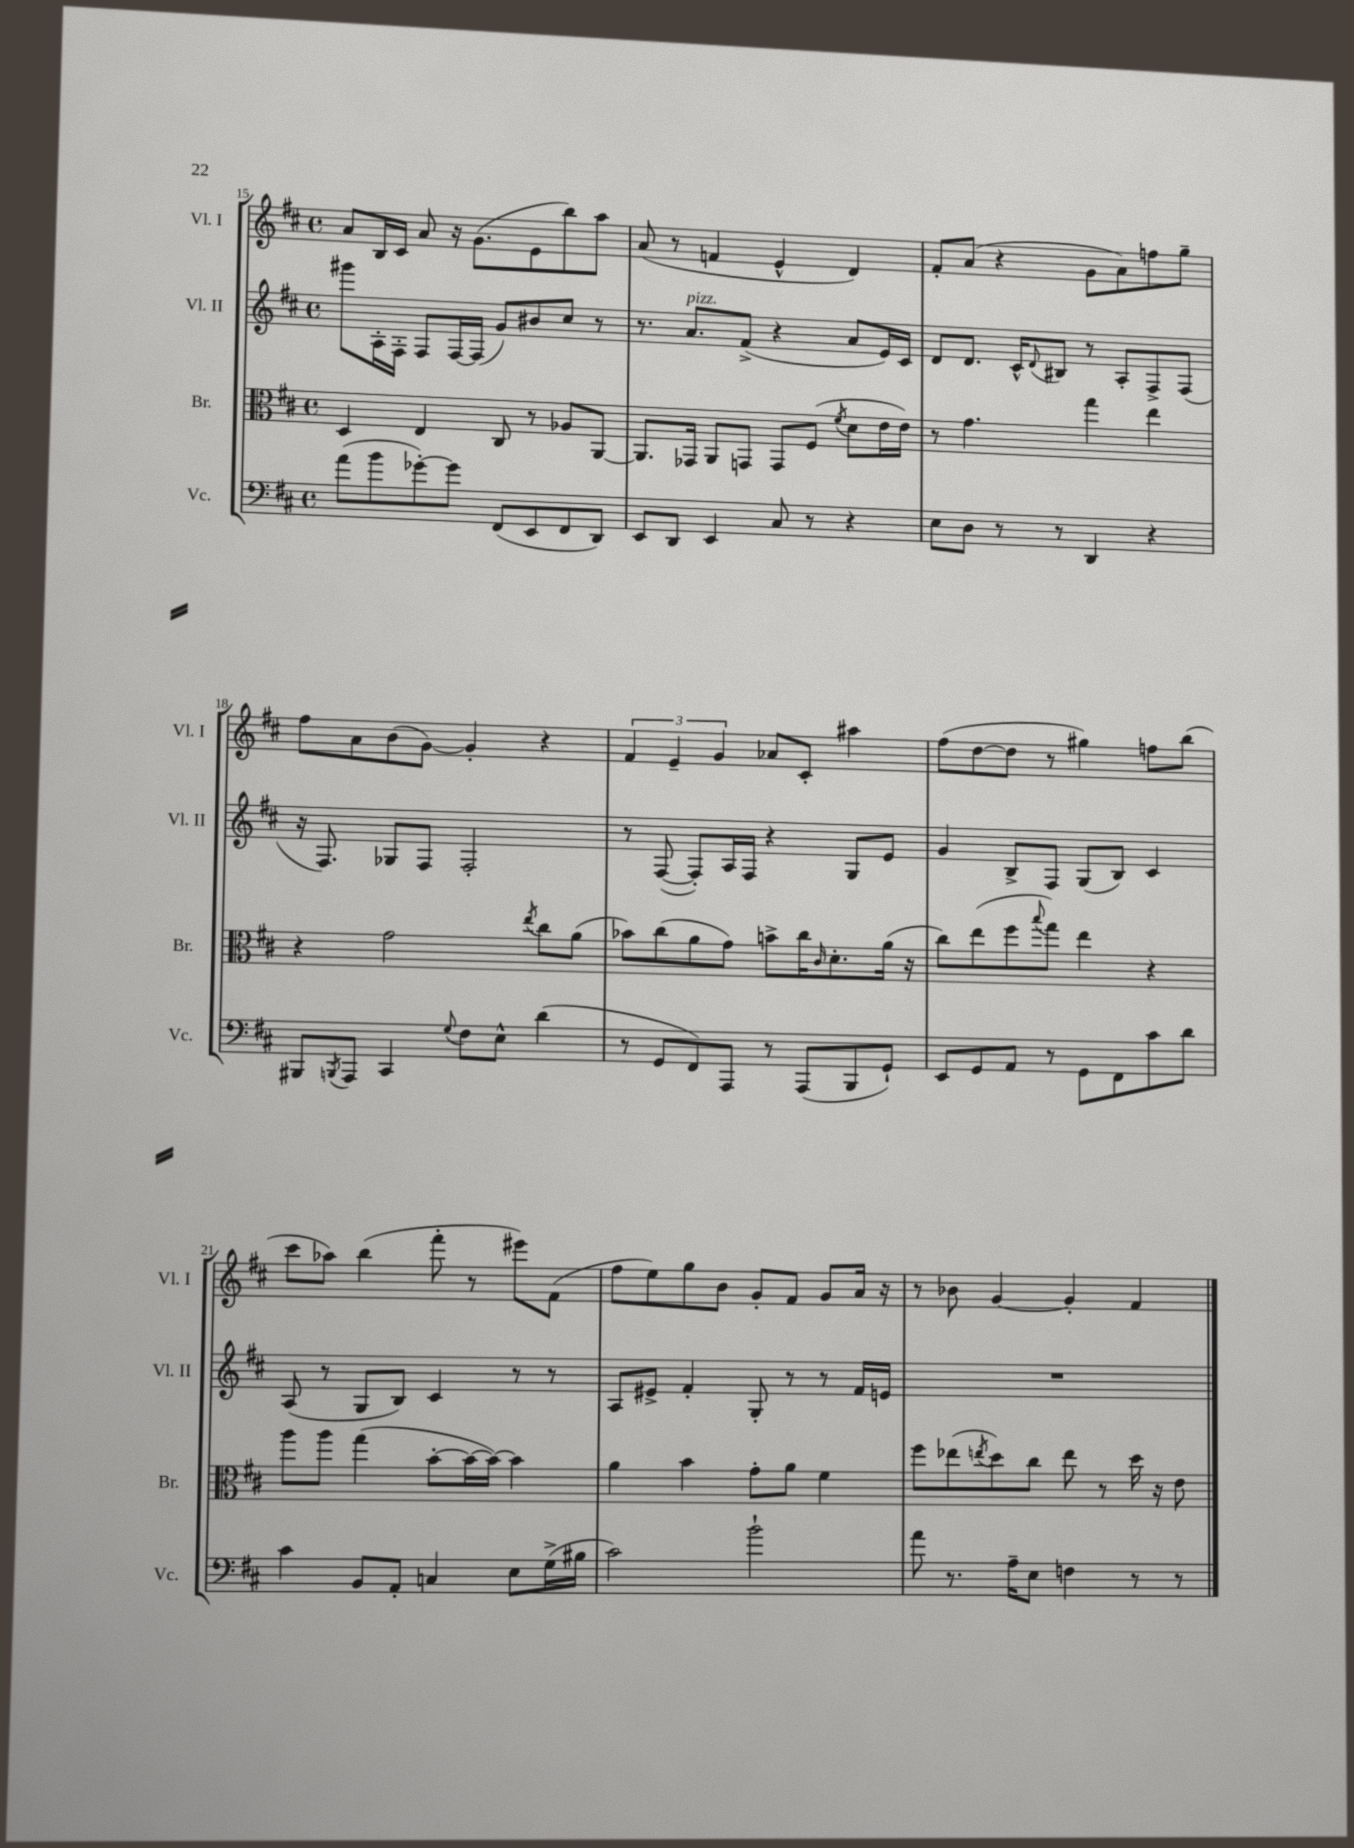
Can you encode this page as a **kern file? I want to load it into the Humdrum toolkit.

**kern	**kern	**kern	**kern
*part4	*part3	*part2	*part1
*staff4	*staff3	*staff2	*staff1
*I"Vc.	*I"Br.	*I"Vl. II	*I"Vl. I
*I'Vc.	*I'Br.	*I'Vl. II	*I'Vl. I
*clefF4	*clefC3	*clefG2	*clefG2
*k[f#c#]	*k[f#c#]	*k[f#c#]	*k[f#c#]
*M4/4	*M4/4	*M4/4	*M4/4
*met(c)	*met(c)	*met(c)	*met(c)
=15	=15	=15	=15
(8a\L	4D/	8ggg#X\L	8a/L
8b\	.	16A'\L	16B/L
.	.	16F#'\JJ	16c#/JJ
[8g-X'\)	4E/	8F#/L	8a/
8g-\J]	.	[16F#/L	16r
.	.	(16F#/JJ]	(8.g\L
(8FF#/L	8C#/	8g/L)	.
8EE/	8r	8b#X/	8e\
8FF#/	8A-X/L	8cc#/J	8bb\)
8DD/J)	[8AA/J	8r	8aa\J
=16	=16	=16	=16
8EE/L	8.AA/L]	8.r	(8a/
8DD/J	.	.	8r
!	!	!LO:TX:a:i:t=pizz.	!
.	16GG-X/Jk	8.a/L	.
4EE/	8AA/L	.	4fn/
.	8GGn/J	(8f#^/J	.
8C#/	8GG/L	4r	4e^^/
8r	(8F#/J	.	.
.	8qf#/	.	.
4r	8d\L	8a/L	4d/)
.	16e\L	16e/L)	.
.	16e\JJ)	16c#/JJ	.
=17	=17	=17	=17
8E\L	8r	8d/L	8f#'/L
8D\J	4.g\	8.d/J	(8a/J
8r	.	.	4r
.	.	16c#^^/KL	.
.	.	8qqd/	.
8r	.	8B#X/J	.
4DD/	4gg\	8r	8g\L
.	.	8A'/L	8a\)
4r	4ee\	8F#^/	8ffn\
.	.	(8F#/J	8gg~\J
!!LO:LB:g=z
=18	=18	=18	=18
8BBB#X/L	4r	16r	8ff#\L
.	.	8.F#/)	.
8qBBBn/	.	.	.
8AAA/J	.	.	8a\
4CC#/	2g\	8G-X/L	(8b\
.	.	8F#/J	[8g\J)
8qqG/	.	.	.
8F#\L	.	2F#'/	4g'/]
8E^^\J	.	.	.
.	8qee/	.	.
(4d\	8cc#\L	.	4r
.	(8a\J	.	.
=19	=19	=19	=19
8r	8b-X\L)	8r	6f#/
8GG/L	(8cc#\	([8F#/	.
.	.	.	6e~/
8FF#/)	8a\	8F#'/L])	.
.	.	.	6g/
8AAA/J	8g\J)	16A/L	.
.	.	16F#/JJ	.
8r	8bn^\L	4r	8a-X/L
(8AAA/L	16cc#\K	.	8c#'/J
.	16qqc#/	.	.
.	8.d'\	.	.
8BBB/	.	8G/L	4aa#X\
8GG`/J)	(16a\Jk	8e/J	.
.	16r	.	.
=20	=20	=20	=20
8EE/L	8cc#\L)	4g/	(8ff#\L
8GG/	(8ee\	.	[8dd\
8AA/J	8ff#\	8B^/L	8dd\J]
.	8qqbb/	.	.
8r	8gg\J)	8F#/J	8r
8GG\L	4ee\	(8G/L	4gg#X\)
8FF#\	.	8B/J)	.
8c#\	4r	4c#/	8ffn\L
8d\J	.	.	(8bb\J
!!LO:LB:g=z
=21	=21	=21	=21
4c#\	8aa\L	(8A/	8ccc#\L
.	8aa\J	8r	8aa-X\J)
8BB/L	(4gg\	8G/L	(4bb\
8AA'/J	.	8B/J)	.
4Cn/	[8b'\L	4c#/	8fff#'\
.	16b\L_	.	8r
.	16b\JJ_)	.	.
8E\L	4b\]	8r	8eee#X\L)
(16G^\L	.	8r	(8f#\J
16B#X\JJ	.	.	.
=22	=22	=22	=22
2c#\)	4a\	8A/L	8ff#\L
.	.	8e#X^/J	8ee\)
.	4b\	4f#'/	8gg\
.	.	.	8b\J
2b`\	8g'\L	8G'/	8g'/L
.	8a\J	8r	8f#/J
.	4f#\	8r	8g/L
.	.	16f#/LL	16a/Jk
.	.	16en/JJ	16r
=23	=23	=23	=23
8a\	8ff#\L	1r	8r
8.r	(8ee-X\	.	8b-X\
.	8qeen/	.	.
.	8dd\)	.	[4g/
16A~\KL	.	.	.
8E\J	8cc#\J	.	.
4Fn\	8ee\	.	4g'/]
.	8r	.	.
8r	16dd\	.	4f#/
.	16r	.	.
8r	8e\	.	.
==	==	==	==
*-	*-	*-	*-
